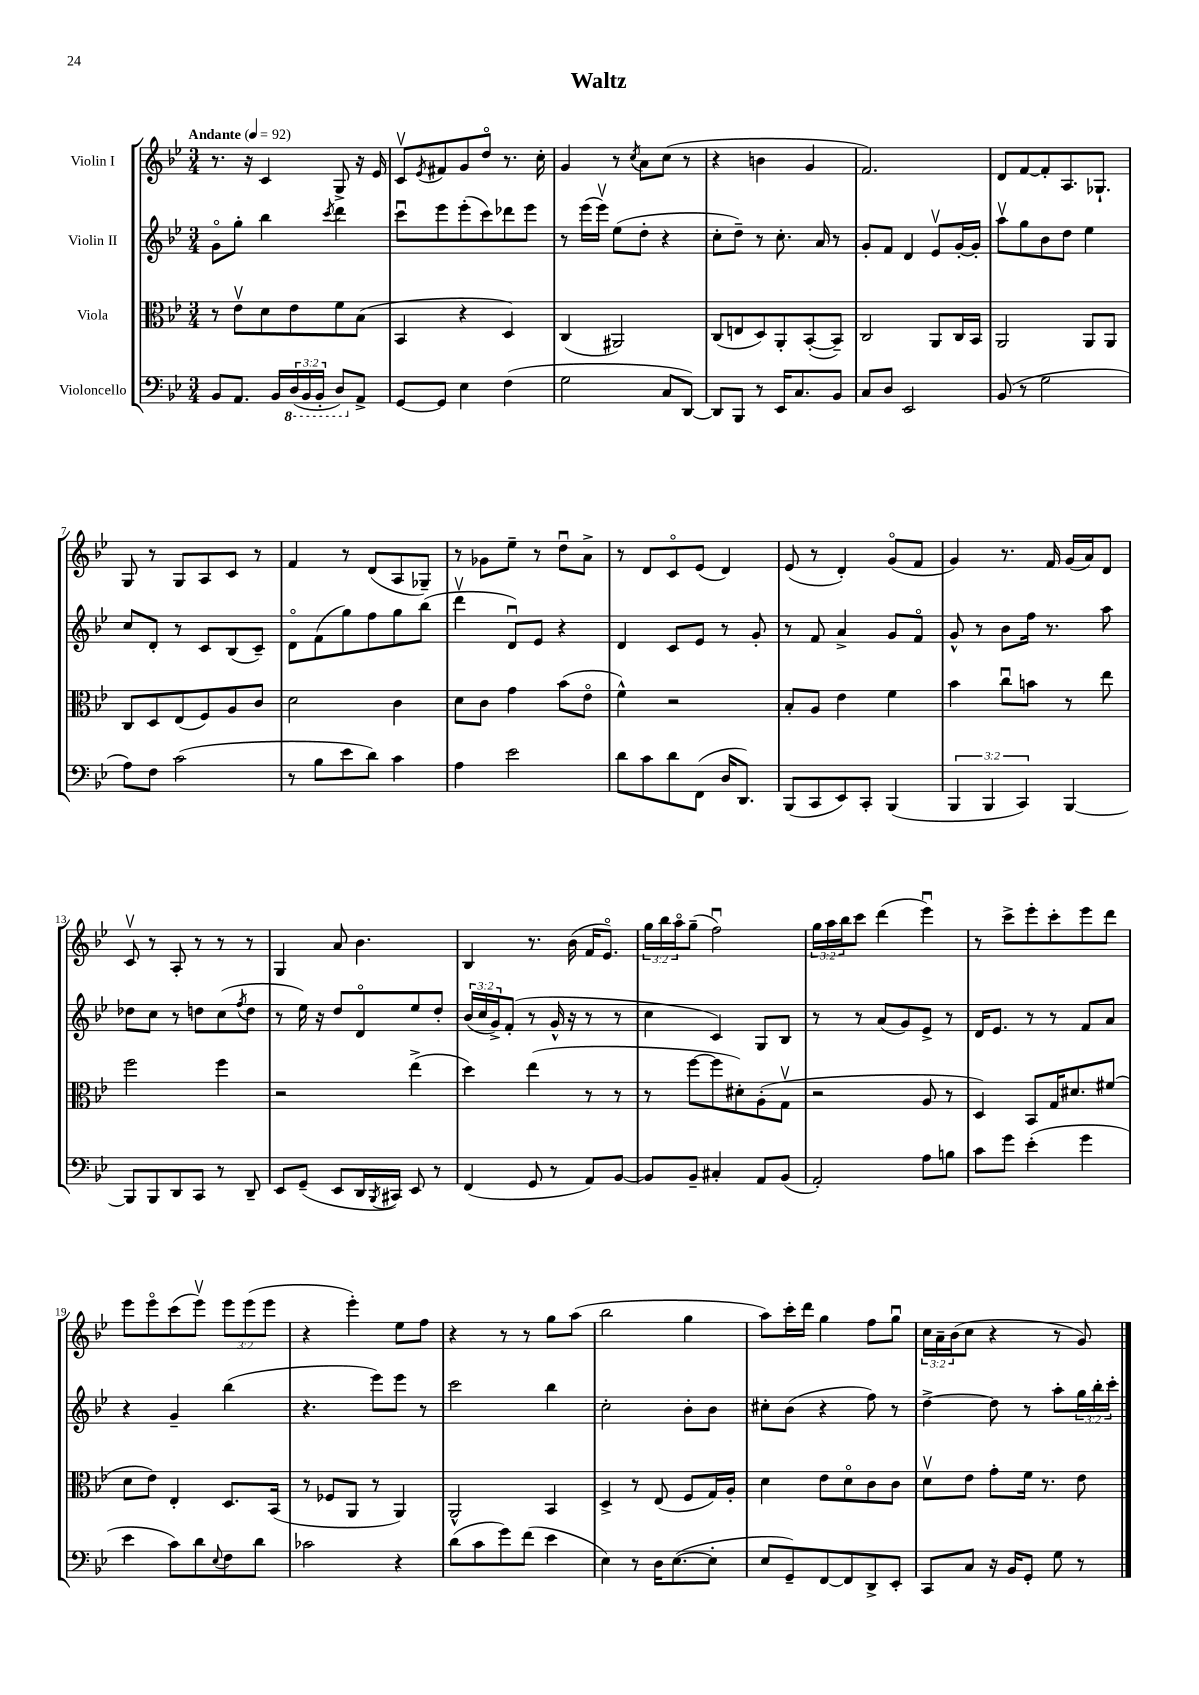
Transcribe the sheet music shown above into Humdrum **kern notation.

**kern	**kern	**kern	**kern
*part4	*part3	*part2	*part1
*staff4	*staff3	*staff2	*staff1
*I"Violoncello	*I"Viola	*I"Violin II	*I"Violin I
*clefF4	*clefC3	*clefG2	*clefG2
*k[b-e-]	*k[b-e-]	*k[b-e-]	*k[b-e-]
*M3/4	*M3/4	*M3/4	*M3/4
*MM92	*MM92	*MM92	*MM92
=1	=1	=1	=1
!	!	!	!LO:TX:a:B:t=Andante
8BB-/L	8r	8g\L	8.r
8.AA/J	8e-v\L	8gg'\J	.
.	.	.	16r
.	8d\	4bb-\	4c/
16BB-/LL	.	.	.
*8ba	*	*	*
(24DD/	8e-\	.	.
24BBB-/	.	.	.
24BBB-'/JJ	.	.	.
.	.	8qccc/	.
8DD/L)	8f\	4ddd\	8G^/
*X8ba	*	*	*
8AA^/J	(8B-\J	.	16r
.	.	.	16e-/
=2	=2	=2	=2
[8GG/L	4BB-/	8cccu\L	8cv/L
.	.	.	8qe-/
8GG/J]	.	8eee-\	8f#X/
4E-\	4r	(8eee-'\	8g/
.	.	8ccc\)	8dd/J
(4F\	4D/)	8ddd-X\	8.r
.	.	8eee-\J	.
.	.	.	16cc'\
=3	=3	=3	=3
2G\	(4C/	8r	4g/
.	.	(16eee-\LL	.
.	.	16eee-v\JJ)	.
.	2AA#X/)	(8ee-\L	8r
.	.	.	8qcc/
.	.	8dd'\J	8a\L
8C/L	.	4r	(8cc\J
[8DD/J)	.	.	8r
=4	=4	=4	=4
8DD/L]	(8C/L	8cc'\L	4r
8BBB-/J	8En/	8dd~\J)	.
8r	8D/)	8r	4bn\
16EE-/KL	8AA'/	8.cc'\	.
8.C/	.	.	.
.	([8BB-'/	.	4g/
.	.	16a/	.
8BB-/J	8BB-~/J])	8r	.
=5	=5	=5	=5
8C/L	2C/	8g'/L	2.f/)
8D/J	.	8f/J	.
2EE-/	.	4d/	.
.	8AA/L	8e-v/L	.
.	16C/L	[16g'/L	.
.	16BB-/JJ	16g'/JJ]	.
=6	=6	=6	=6
(8BB-/	2AA/	8aav\L	8d/L
8r	.	8gg\	[8f/
2G\	.	8b-\	8f'/]
.	.	8dd\J	8.A/
.	8AA/L	4ee-\	.
.	.	.	8.G-X`/J
.	8AA/J	.	.
!!LO:LB:g=z
=7	=7	=7	=7
8A\L)	8C/L	8cc/L	8G/
8F\J	8D/	8d'/J	8r
(2c\	(8E-/	8r	8G/L
.	8F/)	8c/L	8A/
.	8A/	(8B-/	8c/J
.	8c/J	8c~/J)	8r
=8	=8	=8	=8
8r	2d\	8d\L	4f/
8B-\L	.	(8f\	.
8e-\	.	8gg\)	8r
8d\J)	.	8ff\	(8d/L
4c\	4c\	8gg\	8A/
.	.	(8bb-\J	8G-X~/J)
=9	=9	=9	=9
4A\	8d\L	4dddv\	8r
.	8c\J	.	8g-X\L
2e-\	4g\	8du/L)	8ee-~\J
.	.	8e-/J	8r
.	(8b-\L	4r	8ddu\L
.	8e-\J	.	8a^\J
=10	=10	=10	=10
8d\L	4f^^\)	4d/	8r
8c\	.	.	8d/L
8d\	2r	8c/L	8c/
(8FF\J	.	8e-/J	(8e-/J
16D/KL	.	8r	4d/)
8.DD/J)	.	.	.
.	.	8g'/	.
=11	=11	=11	=11
(8BBB-/L	8B-'/L	8r	(8e-/
8CC/	8A/J	8f/	8r
8EE-/)	4e-\	4a^/	4d'/)
8CC'/J	.	.	.
(4BBB-/	4f\	8g/L	(8g/L
.	.	8f/J	8f/J
=12	=12	=12	=12
6BBB-/	4b-\	8g^^/	4g/)
.	.	8r	.
6BBB-/	.	.	.
.	8ccu\L	8b-\L	8.r
6CC/)	.	.	.
.	8bn\J	16ff\Jk	.
.	.	8.r	16f/
[4BBB-/	8r	.	(16g/LL
.	.	.	16a/J)
.	8ee-\	8aa\	8d/J
!!LO:LB:g=z
=13	=13	=13	=13
8BBB-/L]	2ff\	8dd-X\L	8cv/
8BBB-/	.	8cc\J	8r
8DD/	.	8r	8A'/
8CC/J	.	8ddn\L	8r
8r	4ff\	(8cc\	8r
.	.	8qff/	.
8DD~/	.	8dd\J	8r
=14	=14	=14	=14
8EE-/L	2r	8r	4G/
(8GG~/J	.	16ee-\)	.
.	.	16r	.
8EE-/L	.	8dd/L	8a/
16DD/L	.	8d/	4.b-\
8qBBB-/	.	.	.
16CC#X/JJ)	.	.	.
8EE-/	(4ee-^\	8ee-/	.
8r	.	8dd'/J	.
=15	=15	=15	=15
(4FF/	4dd\)	(24b-/LL	4B-/
.	.	24cc/	.
.	.	24g^/J)	.
.	.	(8f'/J	.
8GG/	(4ee-\	8r	8.r
8r	.	16g^^/	.
.	.	16r	(16b-\
8AA/L)	8r	8r	16f/KL
.	.	.	8.e-/J)
[8BB-/J	8r	8r	.
=16	=16	=16	=16
8BB-/L]	8r	4cc\	24gg\LL
.	.	.	24bb-\
.	.	.	24aa\J
8BB-~/J	[8ff\L	.	(8gg~\J
4C#X'/	8ff\]	4c/)	2ffu\)
.	8d#X'\)	.	.
8AA/L	(8A'\	8G/L	.
(8BB-/J	8Gv\J	8B-/J	.
=17	=17	=17	=17
2AA'/)	2r	8r	24gg\LL
.	.	.	24aa\
.	.	.	24bb-\J
.	.	8r	8ccc\J
.	.	(8a/L	(4ddd\
.	.	8g/)	.
8A\L	8A/	8e-^/J	4eee-u\)
8Bn\J	8r	8r	.
=18	=18	=18	=18
8c\L	4D/)	16d/KL	8r
.	.	8.e-/J	.
8g\J	.	.	8ccc^\L
(4e-'\	8BB-/L	8r	8eee-'\
.	16G/K	8r	8ccc'\
.	8.d#X/	.	.
4g\	.	8f/L	8eee-\
.	(8f#X/J	8a/J	8ddd\J
!!LO:LB:g=z
=19	=19	=19	=19
4e-\	8d\L	4r	8eee-\L
.	8e-\J)	.	8eee-\
8c\L)	4E-'/	4g~/	(8ccc\
8d\	.	.	8eee-v\J)
8qqE-/	.	.	.
8F\	8.D/L	(4bb-\	12eee-\L
.	.	.	(12eee-\
8d\J	.	.	.
.	.	.	12eee-\J
.	(16BB-/Jk	.	.
=20	=20	=20	=20
2c-X\	8r	4.r	4r
.	8F-X/L	.	.
.	8AA/J	.	4eee-'\)
.	8r	8eee-\L)	.
4r	4AA/)	8eee-\J	8ee-\L
.	.	8r	8ff\J
=21	=21	=21	=21
(8d\L	2AA^^/	2ccc\	4r
8c\	.	.	.
8g\)	.	.	8r
(8f\J	.	.	8r
4e-\	4BB-/	4bb-\	8gg\L
.	.	.	(8aa\J
=22	=22	=22	=22
4E-\)	4D^/	2cc'\	2bb-\
8r	8r	.	.
16D\KL	(8E-/	.	.
([8.E-\	.	.	.
.	8F/L	8b-'\L	4gg\
8E-'\J]	16G/L)	8b-\J	.
.	16A'/JJ	.	.
=23	=23	=23	=23
8E-/L	4d\	8cc#X'\L	8aa\L)
8GG~/)	.	(8b-\J	16ccc'\L
.	.	.	16ddd\JJ
[8FF/	8e-\L	4r	4gg\
8FF/]	8d\	.	.
8DD^/	8c\	8ff\)	8ff\L
8EE-'/J	8c\J	8r	8ggu\J
=24	=24	=24	=24
8CC/L	8dv\L	[4dd^\	24cc\LL
.	.	.	24a~\
.	.	.	(24b-\J
8C/J	8e-\J	.	8cc\J
16r	8g'\L	8dd\]	4r
16BB-/KL	.	.	.
8GG'/J	16f\Jk	8r	.
.	8.r	.	.
8G\	.	8aa'\L	8r
8r	8e-\	24gg\L	8g/)
.	.	24bb-'\	.
.	.	24ccc'\JJ	.
==	==	==	==
*-	*-	*-	*-
